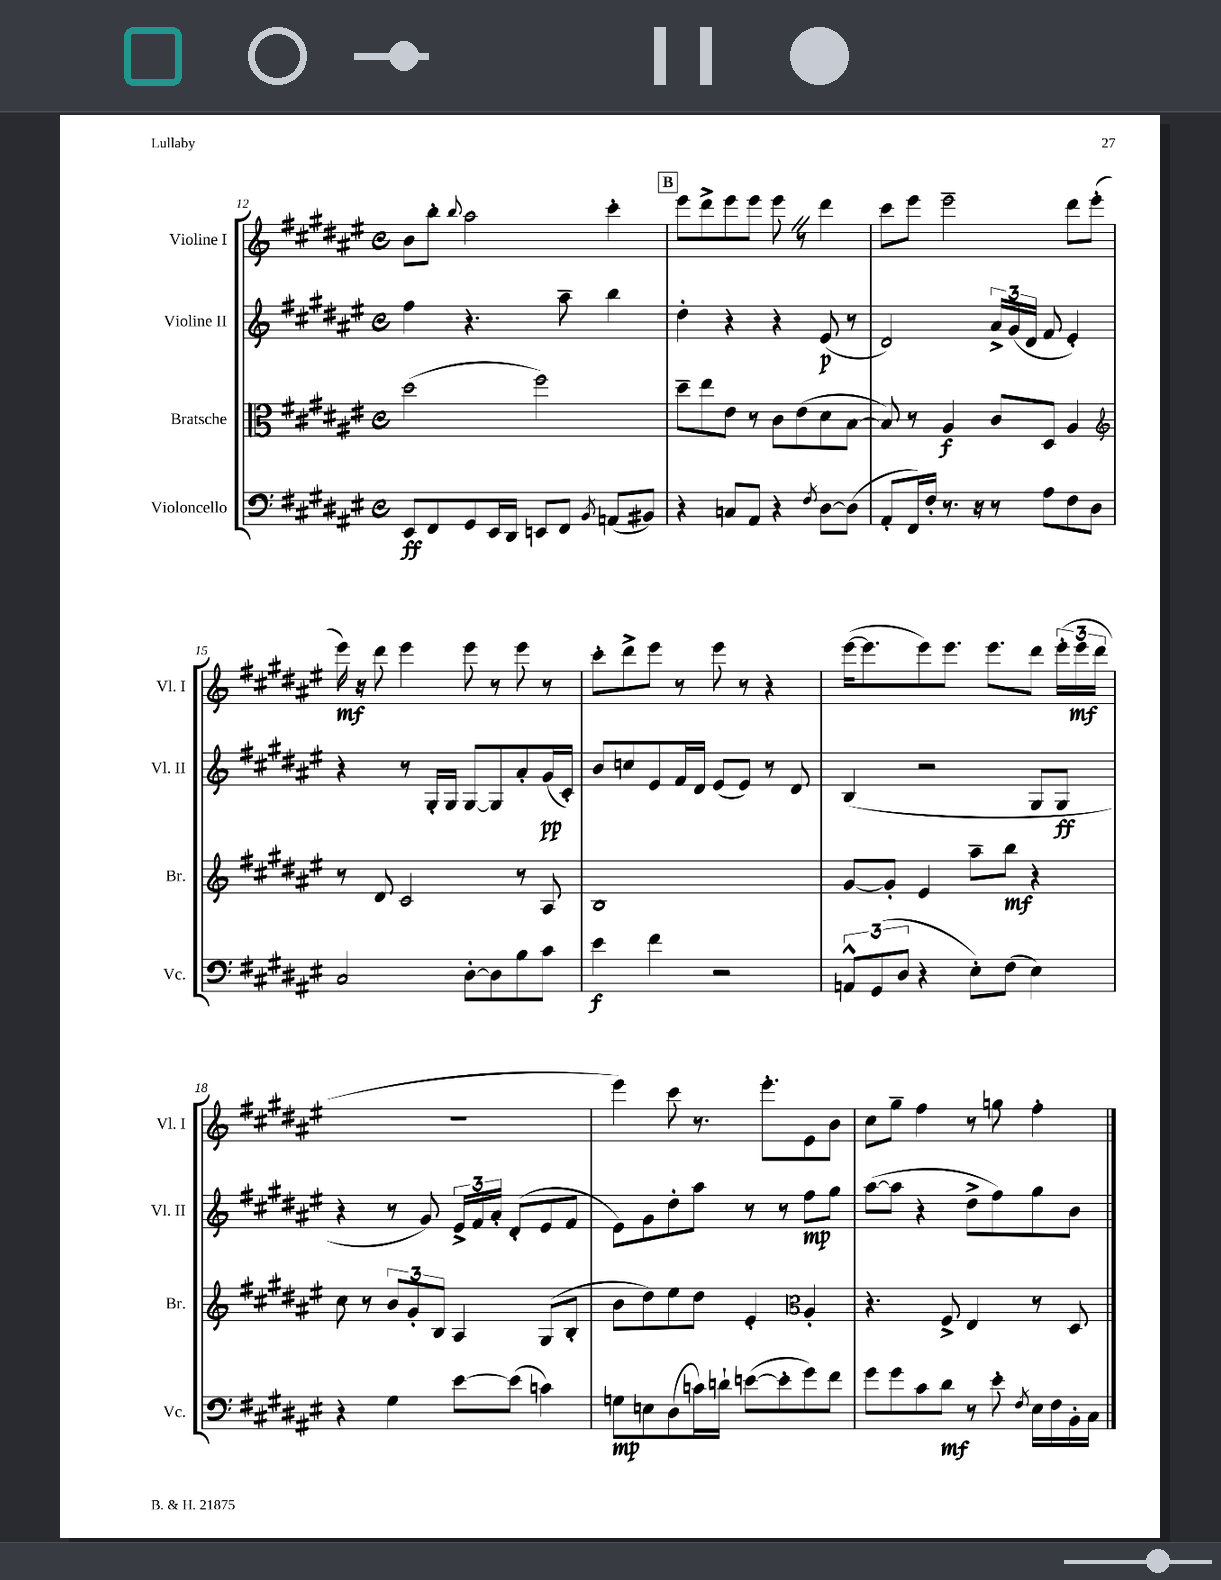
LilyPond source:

<<
\new StaffGroup <<
\new Staff = "s0" \with { instrumentName = "Violine I" shortInstrumentName = "Vl. I" } {
    \clef treble \key fis \major \defaultTimeSignature \time 4/4
    \autoBeamOff b'8[ b''8]-. \appoggiatura { b''8 } ais''2 cis'''4-. |
    \mark \markup { \box "B" } eis'''8[ dis'''8-> eis'''8 eis'''8] eis'''8 \once \override BreathingSign.text = \markup { \musicglyph "scripts.caesura.straight" } \breathe r8 dis'''4 |
    cis'''8[ eis'''8] eis'''2-- dis'''8[ eis'''8]-.( |
    eis'''16\mf) r16 dis'''8 eis'''4 eis'''8 r8 eis'''8 r8 |
    cis'''8[-. dis'''8-> eis'''8] r8 eis'''8 r8 r4 |
    eis'''16[~( eis'''8. eis'''8) eis'''8.] eis'''8.[ dis'''8] \tuplet 3/2 { eis'''16[-.( eis'''16\mf dis'''16] } |
    r1 |
    eis'''4) cis'''8 r8. eis'''8.[-. eis'8 b'8] |
    cis''8[ gis''8]-- fis''4 r8 g''8 fis''4-. \bar "|." |
}
\new Staff = "s1" \with { instrumentName = "Violine II" shortInstrumentName = "Vl. II" } {
    \clef treble \key fis \major \defaultTimeSignature \time 4/4
    \autoBeamOff fis''4 r4. ais''8-- b''4 |
    \mark \markup { \box "B" } dis''4-. r4 r4 eis'8\p( r8 |
    dis'2) \tuplet 3/2 { ais'16[-> gis'16( dis'16] } fis'8 eis'4-.) |
    r4 r8 gis16[-. gis16] gis8[~ gis8 ais'8-. gis'16\pp( cis'16]-.) |
    b'8[ c''8 eis'8 fis'16 dis'16] eis'8[( eis'8]) r8 dis'8 |
    b4( r2 gis8[ gis8]\ff |
    r4 r8 gis'8) \tuplet 3/2 { eis'16[-> fis'16 ais'16]-. } dis'8[-.( eis'8 fis'8] |
    eis'8[) gis'8 dis''8-. ais''8] r8 r8 fis''8[\mp gis''8] |
    ais''8[~( ais''8] r4 dis''8[-> fis''8) gis''8 b'8] \bar "|." |
}
\new Staff = "s2" \with { instrumentName = "Bratsche" shortInstrumentName = "Br." } {
    \clef alto \key fis \major \defaultTimeSignature \time 4/4
    \autoBeamOff dis''2( fis''2) |
    \mark \markup { \box "B" } dis''8[-- eis''8 eis'8] r8 cis'8[ eis'8( dis'8 b8]~ |
    b8) r8 ais4\f cis'8[ dis8] ais4 |
    \clef treble r8 dis'8 cis'2 r8 ais8 |
    b1 |
    gis'8[~ gis'8]-. eis'4 ais''8[-- b''8]\mf r4 |
    cis''8 r8 \tuplet 3/2 { b'8[ gis'8-. b8] } ais4 gis8[( b8]-. |
    b'8[ dis''8) eis''8 dis''8] eis'4-. \clef alto ais4-. |
    r4. fis8-> eis4 r8 dis8 \bar "|." |
}
\new Staff = "s3" \with { instrumentName = "Violoncello" shortInstrumentName = "Vc." } {
    \clef bass \key fis \major \defaultTimeSignature \time 4/4
    \autoBeamOff eis,8[\ff fis,8 gis,8 eis,16 dis,16] e,8[ fis,8] \acciaccatura { b,8 } a,8[( bis,8]) |
    \mark \markup { \box "B" } r4 c8[ ais,8] r4 \acciaccatura { fis8 } dis8[~ dis8]( |
    ais,8[-. fis,16) fis16]-. r8. r16 r8 ais8[ fis8 dis8] |
    cis2 dis8[~-. dis8 b8 cis'8] |
    eis'4\f fis'4 r2 |
    \tuplet 3/2 { a,8[-^ gis,8( dis8] } r4 eis8[-.) fis8]( eis4) |
    r4 gis4 eis'8[~ eis'8]( c'4) |
    g8[\mp e8 dis8( c'16) d'16]-! e'8[~( e'8-. gis'8) fis'8] |
    gis'8[ gis'8 cis'8 dis'8]\mf r8 eis'8-. \acciaccatura { fis8 } eis16[ fis16 b,16-. cis16] \bar "|." |
}
>>
>>
\layout { \context { \Score currentBarNumber = #12 } }
